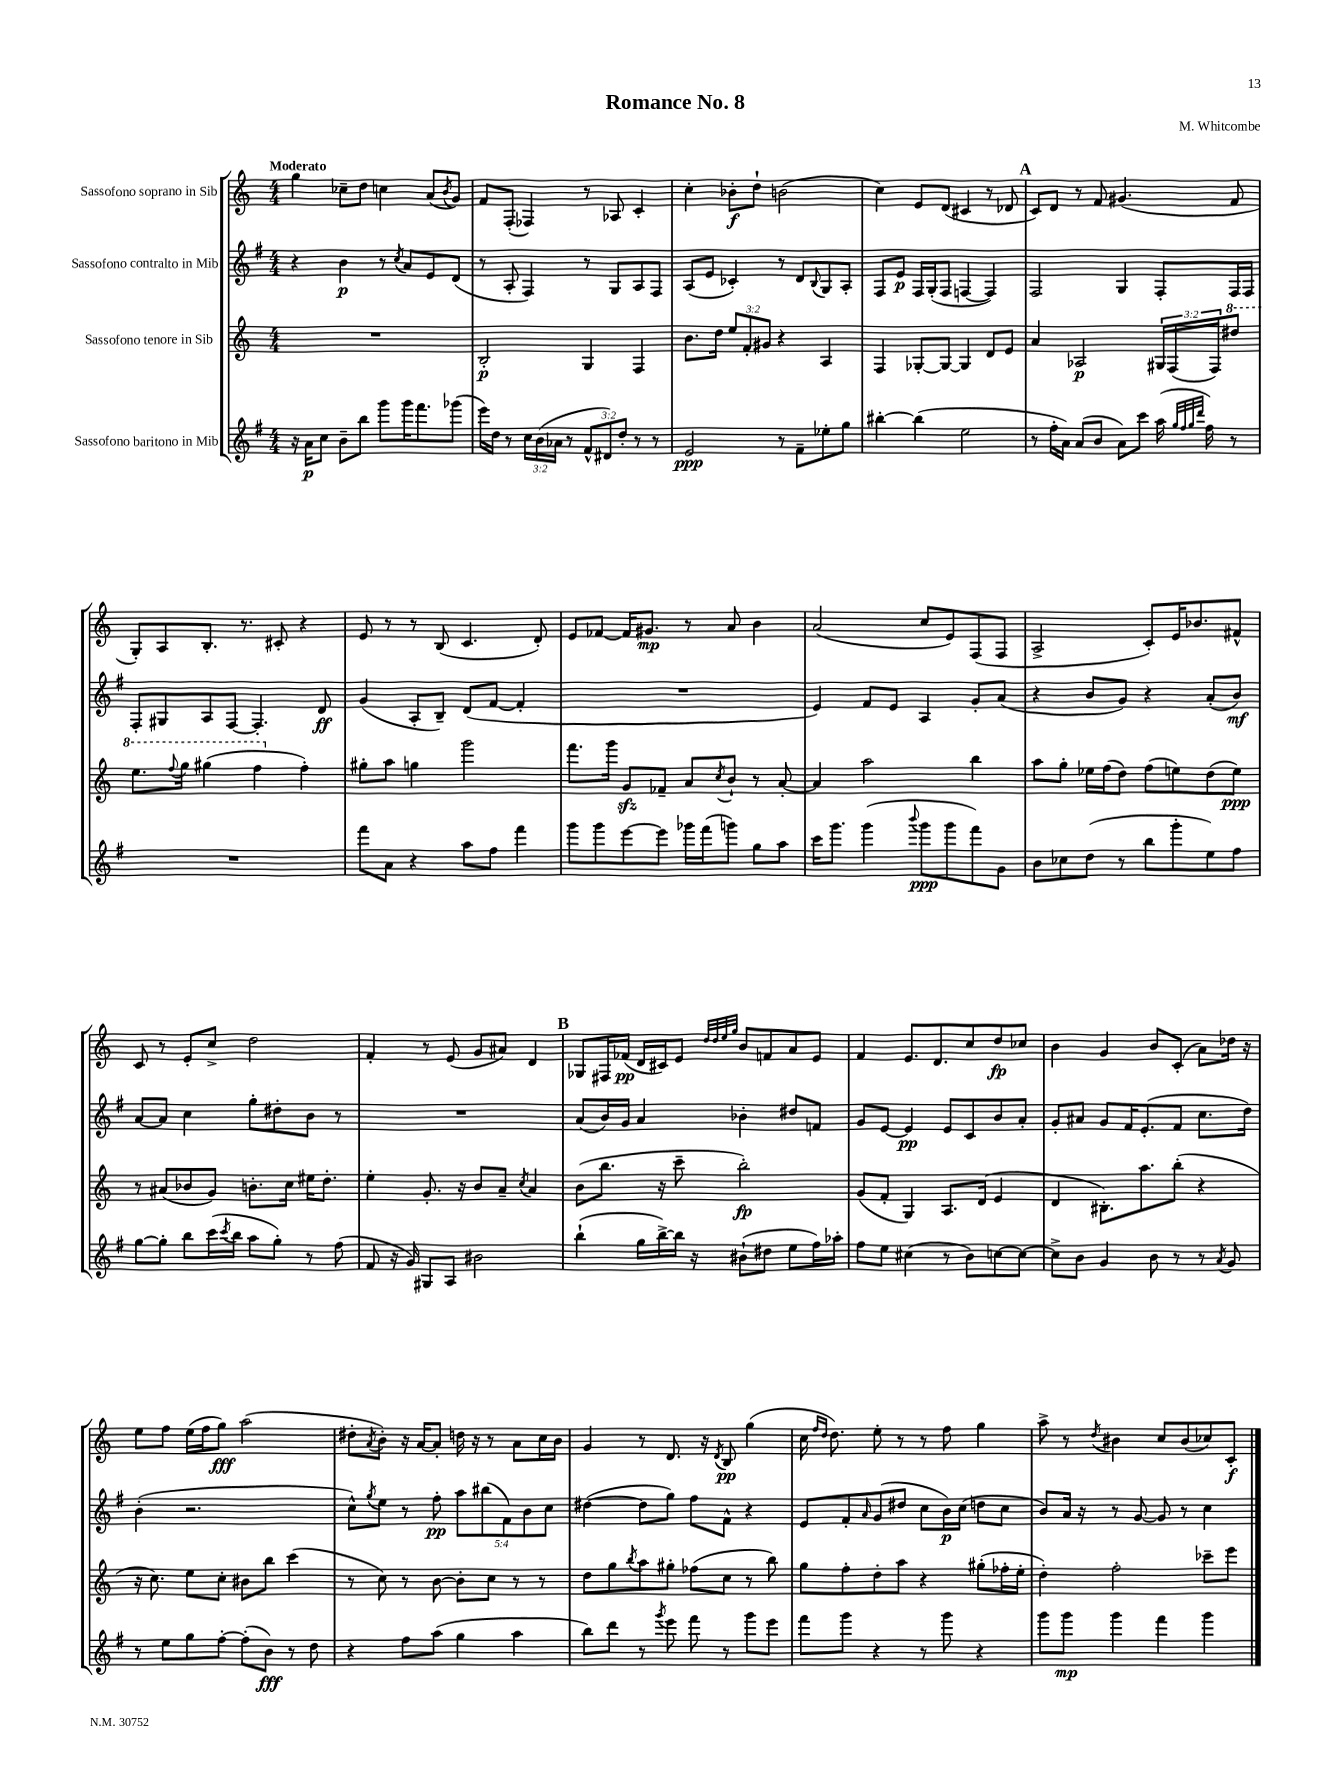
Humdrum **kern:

**kern	**kern	**kern	**kern
*staff4	*staff3	*staff2	*staff1
*clefG2	*clefG2	*clefG2	*clefG2
*k[f#]	*k[]	*k[f#]	*k[]
*M4/4	*M4/4	*M4/4	*M4/4
16r	1r	4r	4gg
16a	.	.	.
8cc	.	.	.
8b~	.	4b	8cc-~
8bb	.	.	8dd
8ggg	.	8r	4cc
.	.	8qcc	.
16ggg	.	8a	.
8.fff#	.	.	.
.	.	8e	(8a
.	.	.	8qb
(8ggg-	.	(8d	8g)
=	=	=	=
16eee)	2B'	8r	8f
16dd	.	.	.
8r	.	8A'	(8F'
24cc	.	4F#)	4F-)
(24b	.	.	.
24a-	.	.	.
8r	.	.	.
12f#^^	4G	8r	8r
12d#)	.	.	.
.	.	8G	8A-
12dd'	.	.	.
8r	4F	8A	4c'
8r	.	8F#	.
=	=	=	=
2e	8.b	(8A	4cc'
.	.	8e	.
.	16dd	.	.
.	12ee	4c-')	8b-'
.	12f'	.	.
.	.	.	8dd`
.	12g#	.	.
8r	4r	8r	(2b
8f#~	.	8d	.
.	.	8qqB	.
8ee-'	4A	8G	.
8gg	.	8A'	.
=	=	=	=
[4bb#'	4F	8F#	4cc)
.	.	8e	.
(4bb#]	[8G-'	16F#	8e
.	.	(16G'	.
.	8G-_	8F#	(8d
2ee	4G-]	[4F	4c#
.	8d	4F])	8r
.	8e	.	8d-
=	=	=	=
8r	4a	2F#	8c)
16ff#'	.	.	8d
16a)	.	.	.
(8a	2A-	.	8r
8b	.	.	8f
8a)	.	4G	(4.g#
8ccc	.	.	.
(16aa	24G#	8F#'	.
.	(24F	.	.
32qqgg	.	.	.
32qqff#	.	.	.
32qqgg	.	.	.
32qqddd	.	.	.
16ff#)	.	.	.
.	24F)	.	.
8r	8ddd#	16F#	8f
.	.	16F#	.
=	=	=	=
1r	8.eee	8F#'	8G')
.	.	8G#	8A
.	8qqfff	.	.
.	16ggg	.	.
.	(4ggg#	8A	8.B'
.	.	[8F#	.
.	.	.	8.r
.	4fff	4.F#']	.
.	.	.	8c#'
.	4ff')	.	4r
.	.	8d	.
=	=	=	=
8fff#	8gg#'	(4g	8e
8a	8aa	.	8r
4r	4gg	8A'	8r
.	.	8B~)	(8B
8aa	2ggg	(8d	4.c
8ff#	.	[8f#	.
4fff#	.	4f#']	.
.	.	.	8d')
=	=	=	=
8ggg	8.fff	1r	8e
8ggg	.	.	[8f-
.	16ggg	.	.
[8eee	8g	.	16f-]
.	.	.	8.g#
8eee]	8f-~	.	.
16ggg-	8a	.	8r
(16fff#	.	.	.
.	8qcc	.	.
8ggg)	8b`	.	8a
8gg	8r	.	4b
8aa	[8a'	.	.
=	=	=	=
16ccc	4a]	4e)	(2a
8.ggg	.	.	.
(4ggg	2aa	8f#	.
.	.	8e	.
8qqbbb	.	.	.
8ggg	.	4A	8cc
8ggg	.	.	8e)
8fff#)	4bb	8g'	(8F
8g	.	(8a	8F
=	=	=	=
8b	8aa	4r	2A^
8cc-	8gg'	.	.
(8dd	16ee-	8b	.
.	(16ff	.	.
8r	8dd)	8g)	.
8bb	(8ff	4r	8c')
8ggg'	8ee)	.	16e
.	.	.	8.b-
8ee)	(8dd	(8a'	.
8ff#	8ee)	8b)	8f#^^
=	=	=	=
[8gg	8r	[8a	8c
8gg']	(8a#	8a]	8r
8bb	8b-	4cc	8e'
(16ccc	8g)	.	8cc^
8qccc	.	.	.
16bb	.	.	.
8aa	8.b'	8gg'	2dd
8gg')	.	8dd#'	.
.	16cc	.	.
8r	16ee#	8b	.
.	8.dd'	.	.
(8ff#	.	8r	.
=	=	=	=
8f#	4ee'	1r	4f'
16r	.	.	.
16g)	.	.	.
8G#	8.g'	.	8r
8A	.	.	(8e
.	16r	.	.
2b#	8b	.	8g
.	8a~	.	8a#)
.	8qcc	.	.
.	4a	.	4d
=	=	=	=
(4bb`	(8b	(8a	8G-
.	8.bb	16b)	16F#
.	.	16g	(16f-
16gg	.	4a	16d
[16bb^)	16r	.	16c#)
16bb]	8ccc~	.	8e
16r	.	.	.
.	.	.	32qqdd
.	.	.	32qqdd
.	.	.	32qqee
.	.	.	32qqgg
(8b#`	2bb')	4b-'	8b
8dd#	.	.	8f
8ee	.	8dd#	8a
16ff#)	.	8f	8e
16aa-'	.	.	.
=	=	=	=
8ff#	(8g	8g	4f
8ee	8f'	[8e	.
(4cc#	4G)	4e]	8.e
.	.	.	8.d
8r	8.A	8e	.
8b)	.	8c	8cc
.	(16d	.	.
[8cc	4e	8b	8dd
8cc_	.	8a'	8cc-
=	=	=	=
8cc^]	4d	8g'	4b
8b	.	8a#	.
4g	8.B#')	8g	4g
.	.	16f#	.
.	8.aa	(8.e'	.
8b	.	.	8b
8r	(8bb'	8f#	(8c'
8r	4r	8.cc	8a)
8qa	.	.	.
8g	.	.	16dd-
.	.	16dd)	16r
=	=	=	=
8r	16r	(4b'	8ee
.	8.cc)	.	.
8ee	.	.	8ff
8gg	8ee	2.r	(16ee
.	.	.	16ff
[8ff#'	8cc'	.	8gg)
(8ff#']	8b#	.	(2aa
8b)	8bb	.	.
8r	(4ccc	.	.
8dd	.	.	.
=	=	=	=
4r	8r	8cc^^)	8dd#'
.	.	8qgg	8qa
.	8cc)	8ee	8b')
8ff#	8r	8r	16r
.	.	.	[16a
(8aa	[8b	8ff#'	8a']
4gg	8b']	10aa	16dd
.	.	.	16r
.	.	(10bb#	.
.	8cc	.	8r
.	.	10f#)	.
4aa	8r	.	8a
.	.	10b	.
.	8r	.	16cc
.	.	10cc	.
.	.	.	16b
=	=	=	=
8bb)	8dd	([4dd#	4g
8ddd	8gg	.	.
.	8qbb	.	.
8r	8aa	8dd#]	8r
8qggg	.	.	.
8eee	8gg#'	8gg)	8.d
8fff#	(8ff-	8ff#	.
.	.	.	16r
.	.	.	8qd
8r	8cc	8f#^^	8B
8ggg	8r	4r	(4gg
8eee	8bb)	.	.
=	=	=	=
8fff#	8gg	8e	16cc
.	.	.	16qqff
.	.	.	16qqdd
.	.	.	8.dd)
8ggg	8ff'	8f#'	.
.	.	16qqa	.
4r	8dd'	(8g	8ee'
.	8aa	8dd#	8r
8r	4r	8cc	8r
8ggg	.	16b)	8ff
.	.	(16cc	.
4r	(8gg#'	8dd	4gg
.	16ff-'	8cc	.
.	16ee'	.	.
=	=	=	=
8ggg	4dd')	8b)	8aa^
8ggg	.	16a	8r
.	.	16r	.
.	.	.	8qdd
4ggg	2ff'	8r	4b#
.	.	[8g	.
4fff#	.	8g]	8cc
.	.	8r	(8b#
4ggg	8ccc-~	4cc	8cc-)
.	8eee	.	8c'
==	==	==	==
*-	*-	*-	*-
